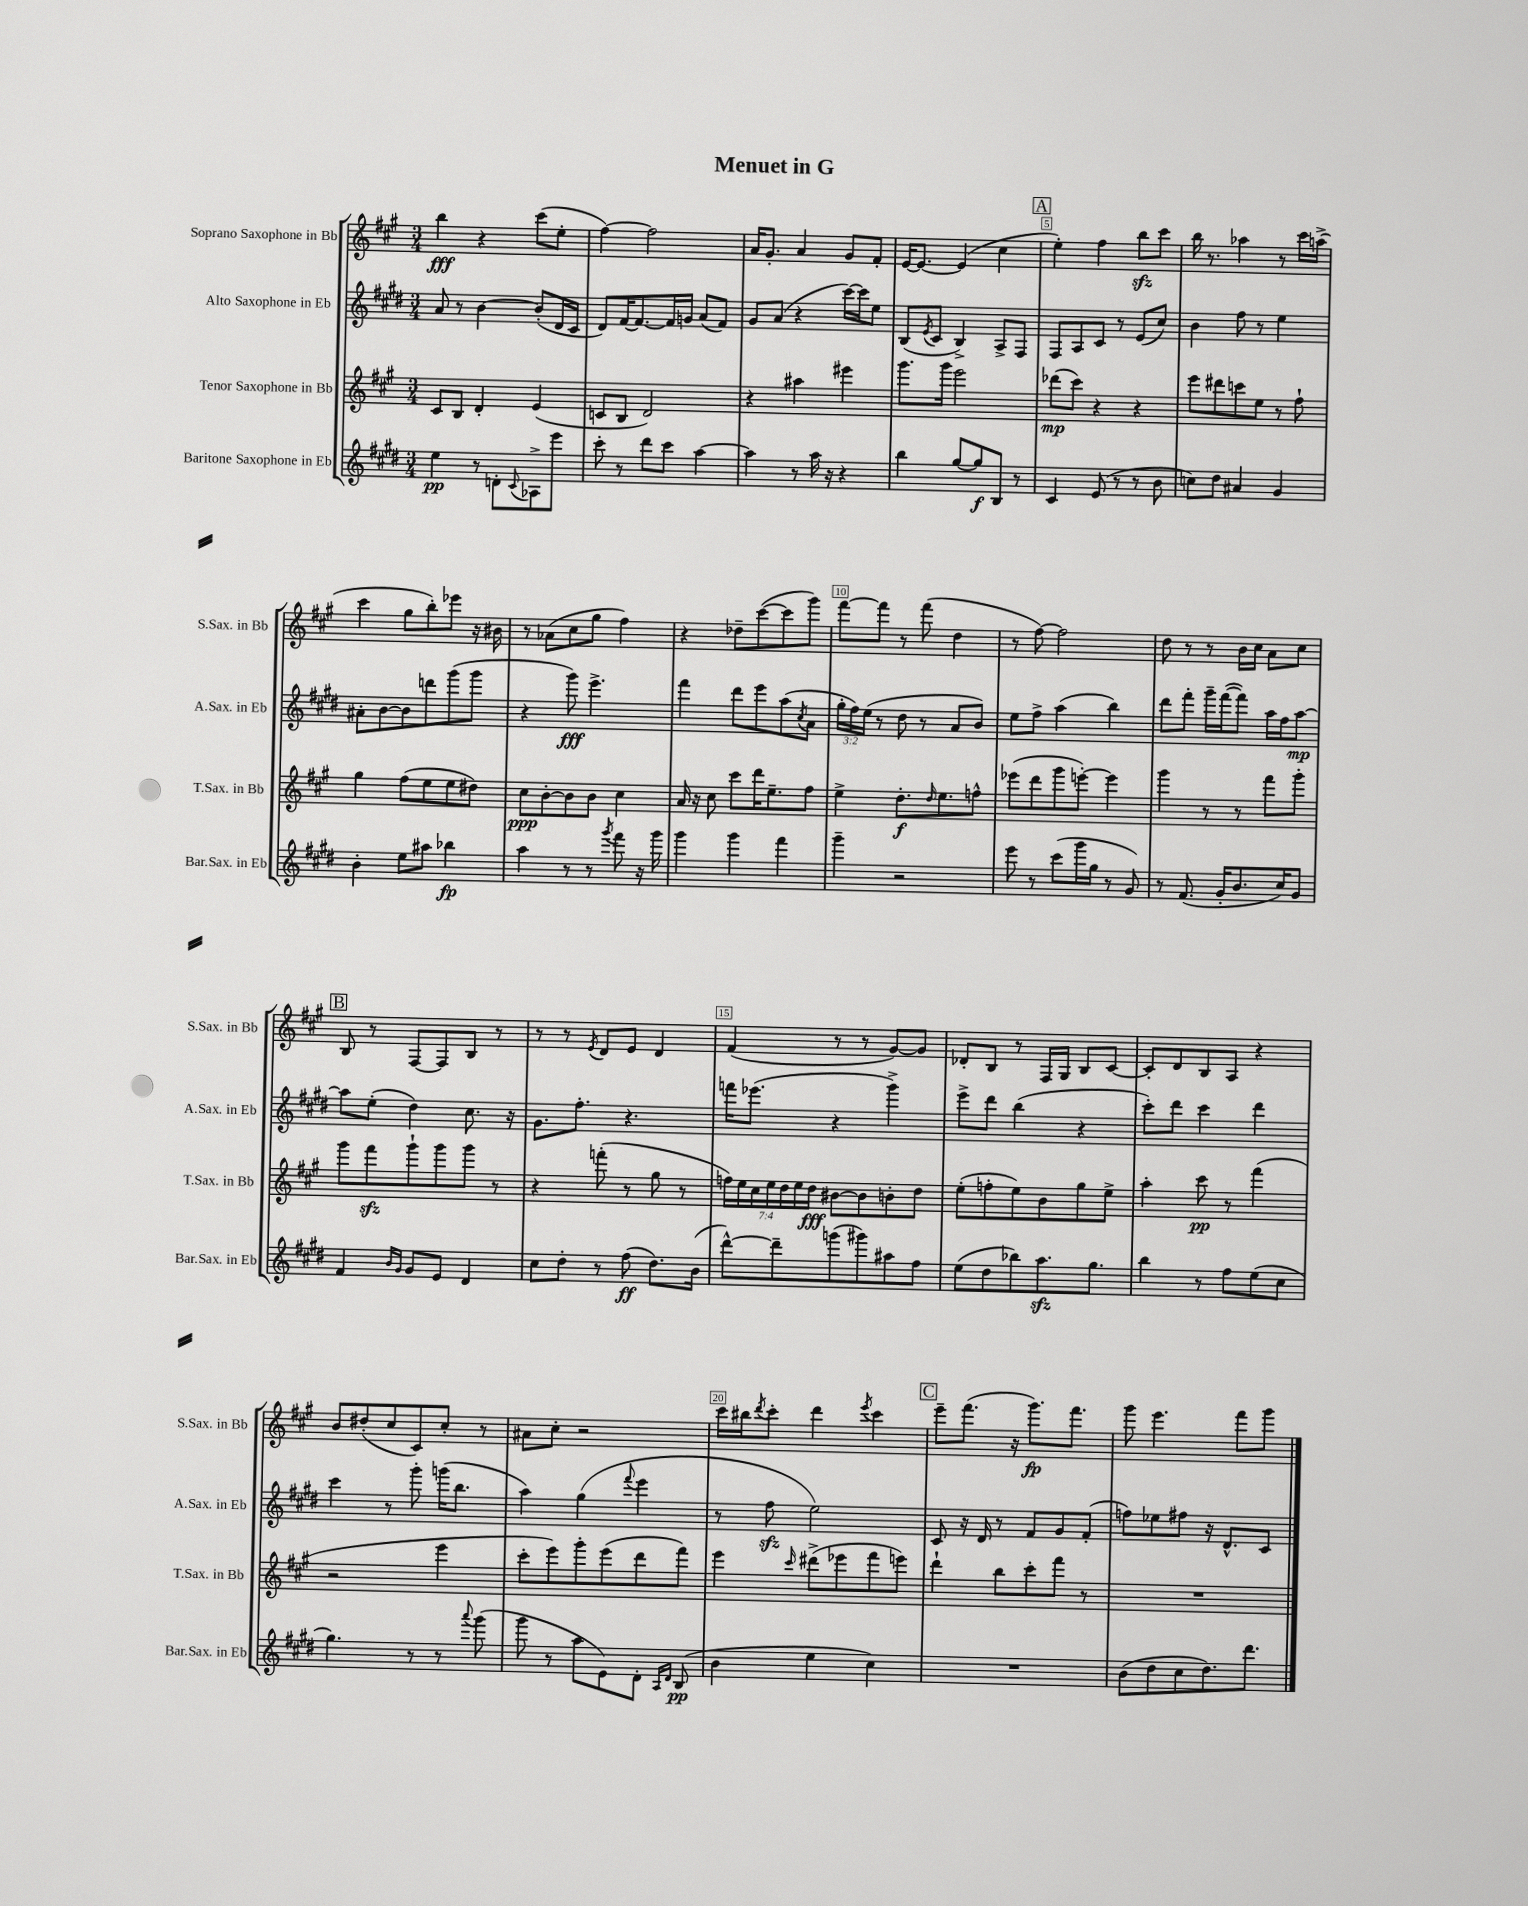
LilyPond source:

\header { title = "Menuet in G" }
<<
\new StaffGroup <<
\new Staff = "s0" \with { instrumentName = "Soprano Saxophone in Bb" shortInstrumentName = "S.Sax. in Bb" } {
    \clef treble \key a \major \numericTimeSignature \time 3/4
    b''4\fff r4 cis'''8( e''8-. |
    fis''4~) fis''2 |
    a'16 gis'8.-. a'4 gis'8 fis'8-. |
    e'16~ e'8.~ e'4( cis''4 |
    \mark \markup { \box "A" } e''4-.) fis''4 b''8\sfz cis'''8 |
    b''16 r8. aes''4 r8 cis'''16 a''16->( |
    cis'''4 gis''8 b''8-.) ees'''8 r16 bis'16 |
    r8 aes'8( cis''8 gis''8 fis''4) |
    r4 des''8-- cis'''8~( cis'''8 gis'''8) |
    fis'''8~ fis'''8 r8 fis'''8( d''4 |
    r8 fis''8~) fis''2 |
    d''8 r8 r8 b'16 cis''16 a'8 cis''8 |
    \mark \markup { \box "B" } b8 r8 fis8~ fis8 b8 r8 |
    r8 r8 \acciaccatura { e'8 } d'8 e'8 d'4 |
    fis'4( r8 r8 gis'8~) gis'8 |
    des'8-. b8 r8 fis16 gis16 b8 cis'8~ |
    cis'8-. d'8 b8 a8 r4 |
    b'8 dis''8-.( cis''8 cis'8) cis''8-. r8 |
    ais'8 cis''8-. r2 |
    cis'''16 bis''16 \acciaccatura { d'''8 } cis'''8-. d'''4 \acciaccatura { e'''8 } cis'''4 |
    \mark \markup { \box "C" } e'''8-- fis'''8.( r16 gis'''8.\fp) fis'''8. |
    gis'''8 e'''4. fis'''8 gis'''8 \bar "|." |
}
\new Staff = "s1" \with { instrumentName = "Alto Saxophone in Eb" shortInstrumentName = "A.Sax. in Eb" } {
    \clef treble \key e \major \numericTimeSignature \time 3/4 \override Staff.TupletNumber.text = #tuplet-number::calc-fraction-text
    a'8 r8 b'4~ b'8-.( dis'16 cis'16 |
    dis'8) fis'16~ fis'8.~ fis'16 g'16 a'8( fis'8) |
    gis'8 a'8( r4 cis'''16~) cis'''16 e''8 |
    b8( \acciaccatura { e'8 } cis'8 b4->) a8-> fis8 |
    \mark \markup { \box "A" } fis8 a8 cis'8 r8 e'8( cis''8) |
    b'4 fis''8 r8 e''4 |
    ais'8-. b'8~ b'8 d'''8 gis'''8( gis'''8 |
    r4 gis'''8\fff) e'''4.-> |
    fis'''4 dis'''8 e'''8 a''8( \acciaccatura { cis''8 } a'8 |
    \tuplet 3/2 { gis''16-. fis''16) e''16( } r8 dis''8 r8 a'8 b'8) |
    e''8 fis''8-> a''4( b''4) |
    dis'''8 fis'''8-. gis'''16-- fis'''16~( fis'''8) a''16 fis''16 a''8~\mp |
    \mark \markup { \box "B" } a''8 e''8-.( dis''4) cis''8. r16 |
    gis'8. fis''8.-. r4. |
    f'''16 ees'''8.( r4 gis'''4->) |
    e'''8-> dis'''8 b''4( r4 |
    cis'''8-.) dis'''8 cis'''4 dis'''4 |
    cis'''4 r8 gis'''8-. g'''16( b''8. |
    a''4) gis''4( \appoggiatura { fis'''8 } e'''4 |
    r8 fis''8\sfz e''2) |
    \mark \markup { \box "C" } cis'8 r16 dis'16 r8 fis'8 gis'8 fis'8-.( |
    f''8) ees''8 fis''8 r16 dis'8.-^ cis'8 \bar "|." |
}
\new Staff = "s2" \with { instrumentName = "Tenor Saxophone in Bb" shortInstrumentName = "T.Sax. in Bb" } {
    \clef treble \key a \major \numericTimeSignature \time 3/4 \override Staff.TupletNumber.text = #tuplet-number::calc-fraction-text
    cis'8 b8 d'4-. e'4( |
    c'8 b8 d'2) |
    r4 ais''4 eis'''4 |
    gis'''8. gis'''16 e'''2 |
    \mark \markup { \box "A" } des'''8\mp( cis'''8) r4 r4 |
    e'''8 dis'''8 c'''8 e''8 r8 fis''8-! |
    gis''4 fis''8( e''8 e''8 dis''8) |
    cis''8\ppp b'8~-. b'8 b'8 cis''4 |
    a'16 r16 cis''8 cis'''8 d'''16 e''8.-- fis''8 |
    e''4-> d''8.-.\f \grace { d''16 } e''8. f''8-^ |
    ees'''8( d'''8 gis'''8 e'''8~-.) e'''4 |
    gis'''4 r8 r8 fis'''8 gis'''8-. |
    \mark \markup { \box "B" } gis'''8 fis'''8\sfz gis'''8-! gis'''8 gis'''8 r8 |
    r4 f'''8-.( r8 gis''8 r8 |
    \tuplet 7/4 { f''16) e''16 cis''16 e''16 d''16 e''16 d''16\fff } bis'8~ bis'8 b'8-. d''8 |
    e''8-.( f''8-. e''8) b'8 gis''8 e''8-> |
    a''4-. cis'''8\pp r8 fis'''4( |
    r2 e'''4 |
    cis'''8-. e'''8) gis'''8-. e'''8( d'''8 fis'''8) |
    e'''4 \grace { cis'''16 } dis'''8->( ees'''8 fis'''8 e'''8) |
    \mark \markup { \box "C" } d'''4-! b''8 cis'''8-. fis'''8 r8 |
    R2. \bar "|." |
}
\new Staff = "s3" \with { instrumentName = "Baritone Saxophone in Eb" shortInstrumentName = "Bar.Sax. in Eb" } {
    \clef treble \key e \major \numericTimeSignature \time 3/4
    e''4\pp r8 d'8-. \appoggiatura { cis'8 } aes8-> e'''8 |
    cis'''8-. r8 dis'''8 cis'''8 a''4~ |
    a''4 r8 a''16 r16 r4 |
    b''4 gis''8~ gis''8\f b8 r8 |
    \mark \markup { \box "A" } cis'4 e'8( r8 r8 b'8 |
    c''8) dis''8 ais'4 gis'4 |
    b'4-. e''8 ais''8 bes''4\fp |
    a''4 r8 r8 \acciaccatura { gis'''8 } fis'''8 r16 gis'''16 |
    gis'''4 gis'''4 fis'''4 |
    gis'''4-- r2 |
    e'''8 r8 cis'''8( gis'''16 gis''16 r8 gis'8) |
    r8 fis'8.( gis'16-. b'8. cis''16) gis'8 |
    \mark \markup { \box "B" } fis'4 \grace { b'16 gis'16 } gis'8 e'8 dis'4 |
    cis''8 dis''8-. r8 fis''8\ff( dis''8.) b'16( |
    dis'''8~-^) dis'''8-- g'''8( gis'''8) ais''8 fis''8 |
    e''8( dis''8 bes''8) a''8.\sfz gis''8. |
    b''4 r8 fis''8 e''8( cis''8 |
    gis''4.) r8 r8 \appoggiatura { a'''8 } gis'''8( |
    gis'''8 r8 a''8 e'8) dis'8-. \grace { a16 dis'16 } b8\pp( |
    b'4 e''4 cis''4) |
    \mark \markup { \box "C" } R2. |
    b'8( dis''8 cis''8 dis''8.) dis'''8. \bar "|." |
}
>>
>>
\layout { \context { \Score \override BarNumber.break-visibility = ##(#f #t #t) barNumberVisibility = #(every-nth-bar-number-visible 5) \override BarNumber.stencil = #(make-stencil-boxer 0.1 0.3 ly:text-interface::print) } }
